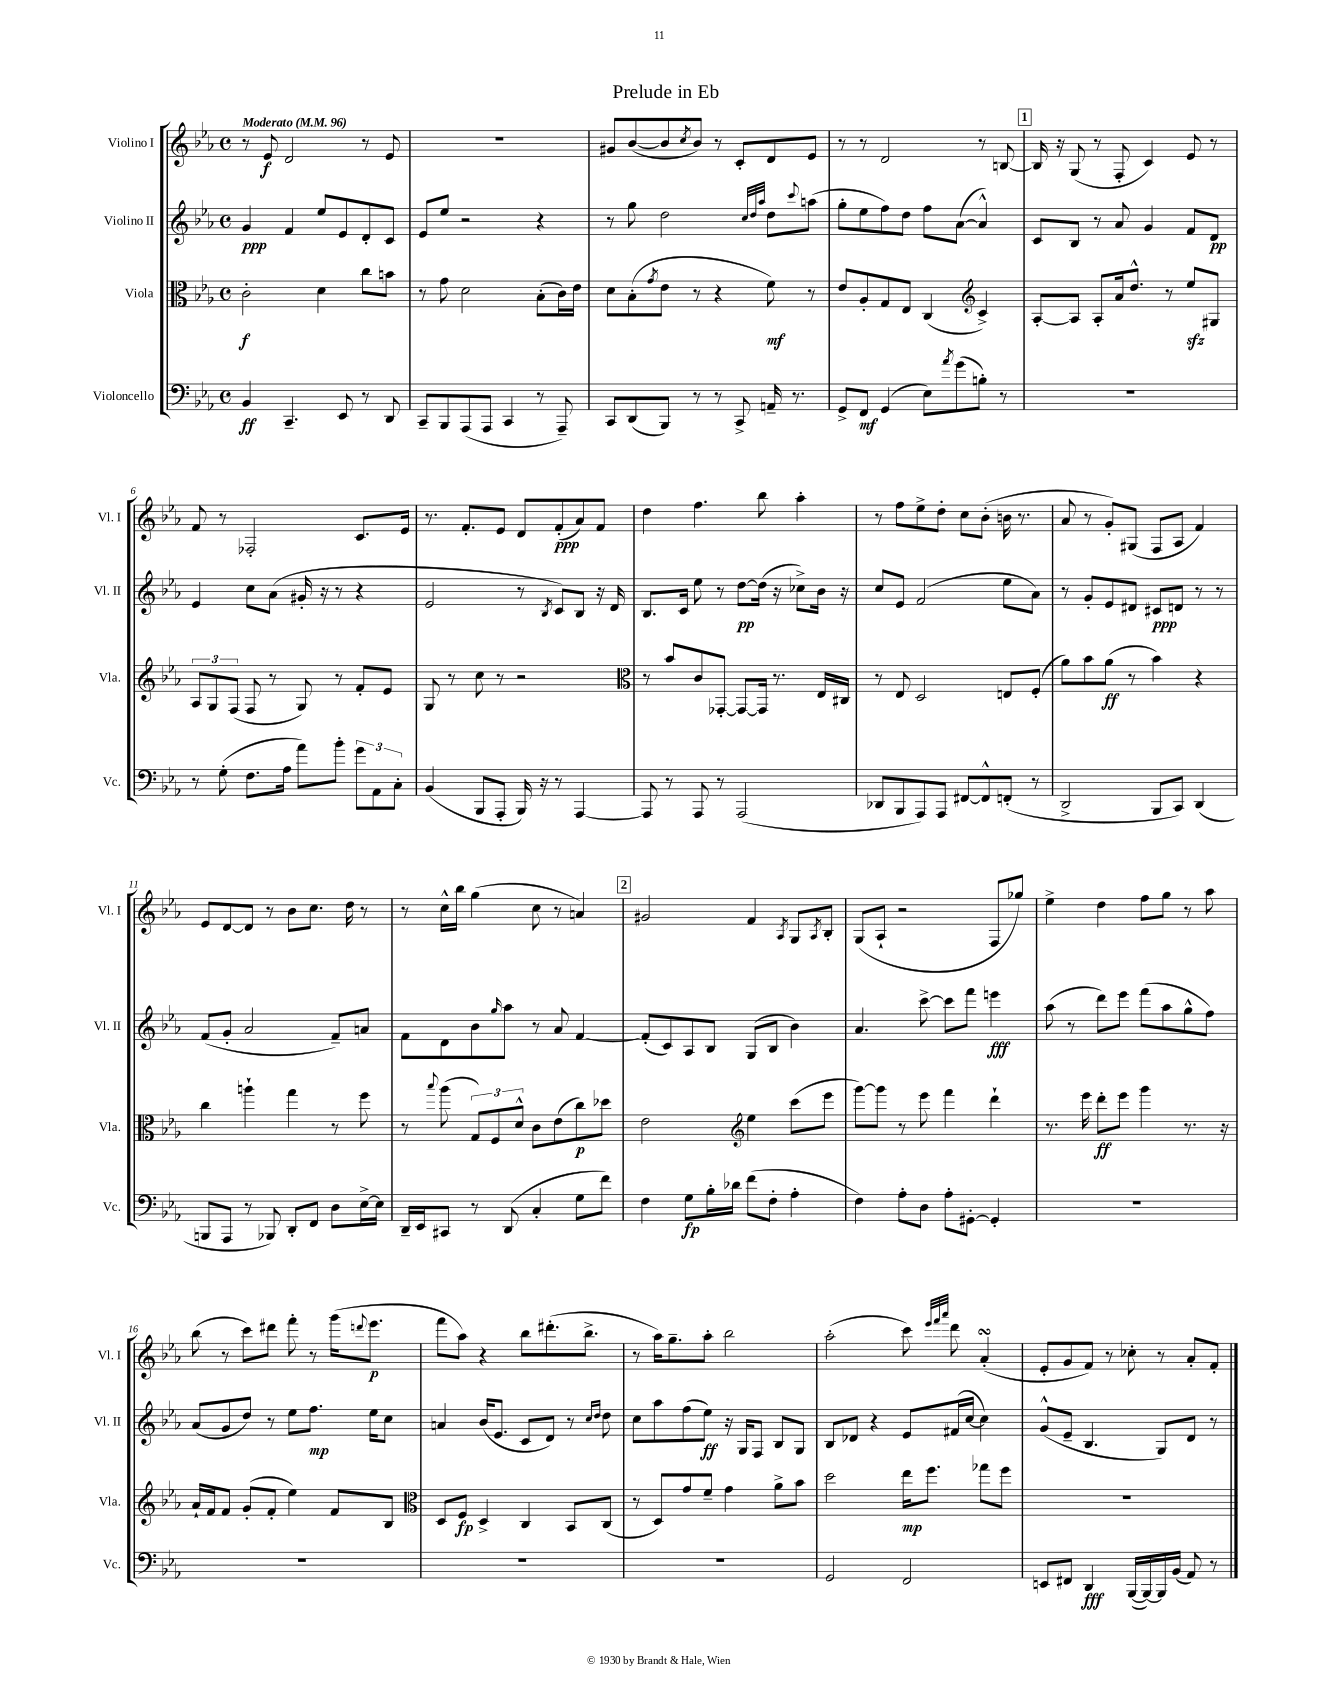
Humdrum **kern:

**kern	**kern	**kern	**kern
*staff4	*staff3	*staff2	*staff1
*clefF4	*clefC3	*clefG2	*clefG2
*k[b-e-a-]	*k[b-e-a-]	*k[b-e-a-]	*k[b-e-a-]
*M4/4	*M4/4	*M4/4	*M4/4
*met(c)	*met(c)	*met(c)	*met(c)
*MM96	*MM96	*MM96	*MM96
4BB-	2c'	4g	8r
.	.	.	8e-
4.CC~	.	4f	2d
.	4d	8ee-	.
8EE-	.	8e-	.
8r	8cc	8d'	8r
8DD	8b	8c	8e-
=	=	=	=
8CC~	8r	8e-	1r
8BBB-	8g	8ee-	.
(8AAA-	2d	2r	.
8AAA-	.	.	.
4CC	.	.	.
8r	(8B-'	4r	.
8AAA-~)	16c)	.	.
.	16e-	.	.
=	=	=	=
8CC	8d	8r	8g#
(8DD	(8B-'	8gg	([8b-
.	8qg	.	.
8BBB-)	8e-	2dd	8b-]
.	.	.	8qcc
8r	8r	.	8b-)
8r	4r	.	8r
8CC^	.	.	8c'
.	.	32qqcc	.
.	.	32qqdd	.
.	.	32qqaa-	.
16AA~	8f)	8dd	8d
8.r	.	.	.
.	.	8qqccc	.
.	8r	(8aa	8e-
=	=	=	=
8GG^	8e-	8gg'	8r
8FF	8A-'	8ee-	8r
(4GG	8G	8ff)	2d
.	8E-	8dd	.
8E-)	(4C	8ff	.
8qa-	.	.	.
(8g	.	([8a-	.
*	*clefG2	*	*
8B')	4c^)	4a-^^])	8r
8r	.	.	[8B
=	=	=	=
1r	[8A-'	8c	16B]
.	.	.	16r
.	8A-]	8B-	(8G
.	8A-'	8r	8r
.	16a-	8a-	8F'
.	8.dd^^	.	.
.	.	4g	4c)
.	8r	.	.
.	8ee-	8f	8e-
.	8G#	8d	8r
=	=	=	=
8r	12A-	4e-	8f
.	12G	.	.
(8G'	.	.	8r
.	(12F	.	.
8.F	8F	8cc	2F-'
.	8r	(8a-	.
16A-	.	.	.
8a-)	8G)	16g#'	.
.	.	16r	.
8b-'	8r	8r	.
12g	8f'	4r	8.c
12AA-	.	.	.
.	8e-	.	.
12C'	.	.	.
.	.	.	16e-
=	=	=	=
(4BB-	8G	2e-	8.r
.	8r	.	.
.	.	.	8.f'
8BBB-	8cc	.	.
8AAA-'	8r	.	8e-
16BBB-)	2r	8r	8d
16r	.	.	.
.	.	8qB-	.
8r	.	8c)	(8f'
[4AAA-	.	8B-	8a-)
.	.	16r	8f
.	.	16d	.
=	=	=	=
*	*clefC3	*	*
8AAA-]	8r	8.B-	4dd
8r	8b-	.	.
.	.	16c	.
8AAA-	8c	8ee-	4.ff
8r	[8GG-'	8r	.
(2AAA-	8GG-_	[8dd	.
.	16GG-]	(16dd]	8bb-
.	8.r	16r	.
.	.	8cc-^)	4aa-'
.	16E-	16b-	.
.	16C#	16r	.
=	=	=	=
8DD-	8r	8cc	8r
8BBB-	8E-	8e-	8ff
8AAA-)	2D	(2f	8ee-^
8AAA-	.	.	8dd'
[8FF#	.	.	8cc
8FF#^^]	.	.	(8b-'
(8FF'	8E	8ee-	16b
.	.	.	8.r
8r	(8F'	8a-)	.
=	=	=	=
2DD^	8a-)	8r	8a-
.	8b-	8g'	8r
.	(8a-	8e-	8g')
.	8r	8d#	(8G#
8BBB-	4b-)	8c#	8F
8CC)	.	8d	8A-
(4DD	4r	8r	4f)
.	.	8r	.
=	=	=	=
8BBB	4cc	(8f	8e-
8AAA-	.	8g'	[8d
8r	4aa`	2a-	8d]
8BBB-)	.	.	8r
8DD'	4gg	.	8b-
8FF	.	.	8.cc
8D	8r	8f~)	.
.	.	.	16dd
[16E-^	8ff	8a	8r
16E-]	.	.	.
=	=	=	=
16DD~	8r	8f	8r
16EE-	.	.	.
.	8qqbb-	.	.
8CC#	(8aa-	8d	16cc^^
.	.	.	16bb-
8r	12G)	8b-	(4gg
.	12F	.	.
.	.	16qqgg	.
(8DD	.	8aa-	.
.	12d^^	.	.
4C'	8c	8r	8cc
.	(8e-	8a-	8r
8G	8cc)	[4f	4a)
8f)	8dd-	.	.
=	=	=	=
4F	2e-	(8f']	2g#
.	.	8c)	.
8G	.	8A-	.
16B-'	.	8B-	.
16d-	.	.	.
*	*clefG2	*	*
(8f	4ee-	(8G	4f
8F'	.	8B-	.
.	.	.	8qA-
4A-'	(8ccc	4b-)	8G
.	.	.	8qA-
.	8eee-	.	8B-'
=	=	=	=
4F)	[8ggg)	4.a-	(8G
.	8ggg]	.	8A-`
8A-'	8r	.	2r
8D	8eee-	[8ccc^	.
8A-'	4fff	8ccc]	.
[8GG#'	.	8fff	.
4GG#']	4ddd`	4eee	8F
.	.	.	8gg-)
=	=	=	=
1r	8.r	(8aa-	4ee-^
.	.	8r	.
.	16eee-	.	.
.	8ddd'	8ddd)	4dd
.	8eee-	8eee-	.
.	4ggg	(8fff	8ff
.	.	8aa-	8gg
.	8.r	8gg^^	8r
.	.	8ff)	8aa-
.	16r	.	.
=	=	=	=
1r	16a-`	(8a-	(8bb-
.	16f	.	.
.	8f	8g	8r
.	(8g'	8dd)	8ccc)
.	8f'	8r	8ddd#
.	4ee-)	8ee-	8fff'
.	.	8.ff	8r
.	8f	.	(16ggg
.	.	.	8qqddd
.	.	16ee-	8.eee-
.	8B-	8cc	.
=	=	=	=
*	*clefC3	*	*
1r	8D	4a	8fff
.	8F	.	8aa-)
.	4D^	(16b-	4r
.	.	8.e-	.
.	4C	8c	8bb-
.	.	8d)	(8.ddd#'
.	8BB-	8r	.
.	.	.	8.bb-^
.	.	16qqcc	.
.	.	16qqdd	.
.	(8C	8dd	.
=	=	=	=
1r	8r	8cc	8r
.	8D)	8aa-	16aa-)
.	.	.	8.gg~
.	8g	(8ff	.
.	8f~	8ee-)	8aa-'
.	4g	16r	2bb-
.	.	16G	.
.	.	8F	.
.	8a-^	8B-	.
.	8b-	8G	.
=	=	=	=
2GG	2dd	8B-	(2aa-'
.	.	8d-	.
.	.	4r	.
2FF	16ee-	8e-	8ccc)
.	8.ff	.	.
.	.	.	32qqeee-
.	.	.	32qqfff
.	.	.	32qqaaa-
.	.	(16f#	8ddd
.	.	[16cc	.
.	8gg-	4cc])	(4a-'
.	8ff	.	.
=	=	=	=
8EE	1r	(8g^^	8e-'
8FF#	.	8e-~	8g
4DD	.	4.B-	8f)
.	.	.	8r
([16BBB-	.	.	8cc-'
16BBB-_)	.	.	.
16BBB-]	.	8G)	8r
(16BB-	.	.	.
8AA-)	.	8d	8a-'
8r	.	8r	8f'
==	==	==	==
*-	*-	*-	*-
